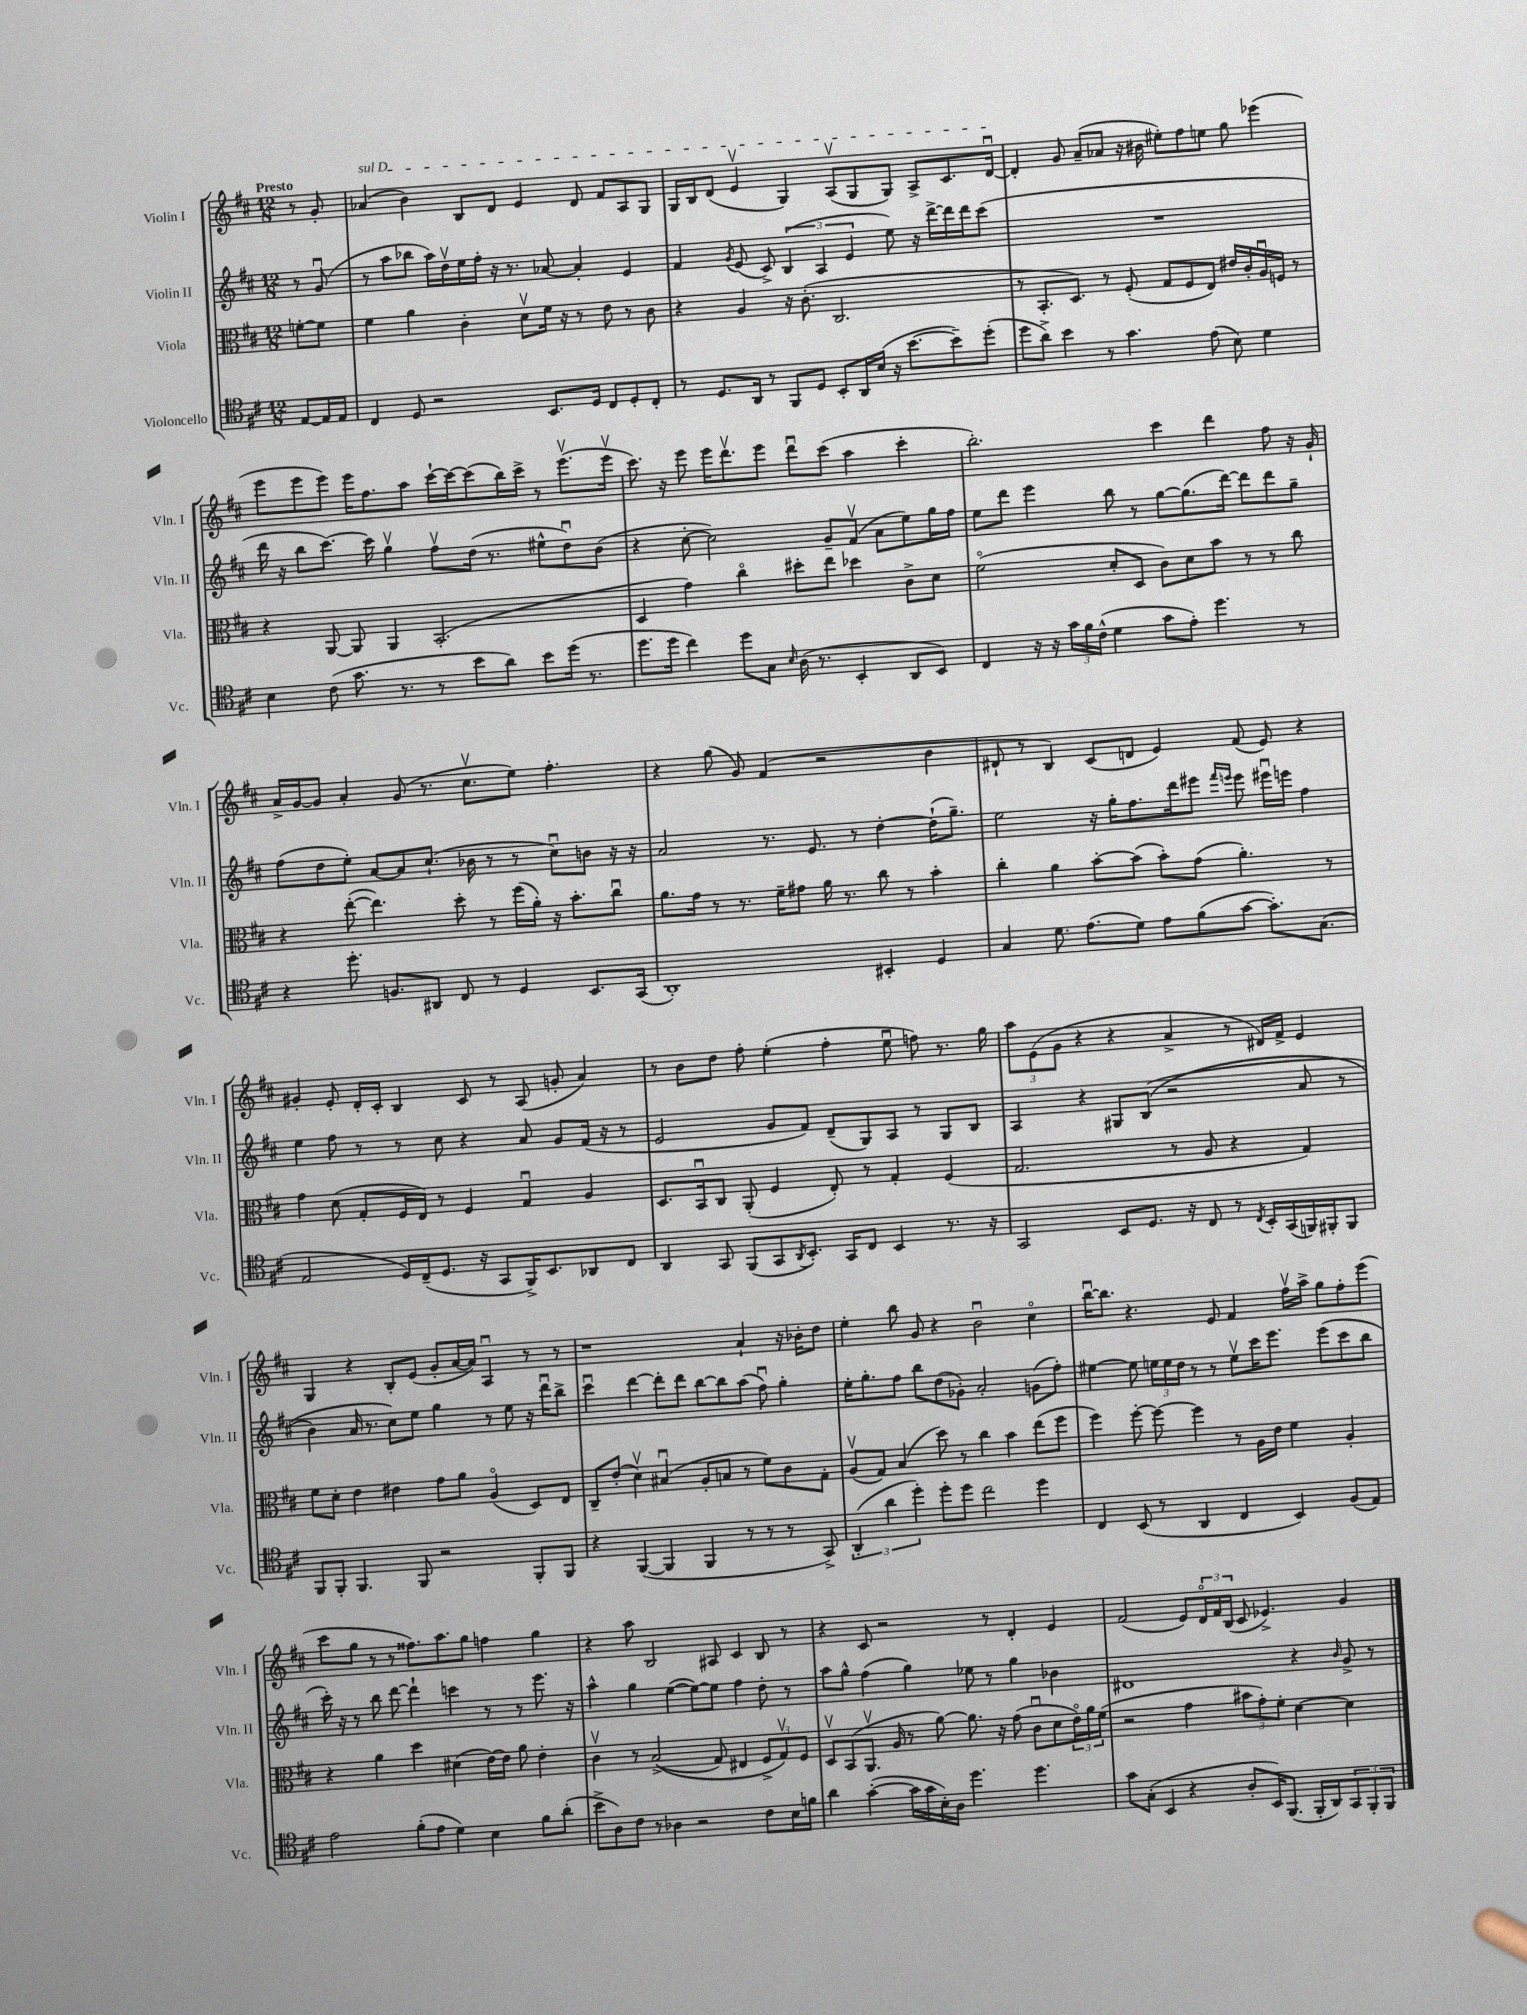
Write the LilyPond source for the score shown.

<<
\new StaffGroup <<
\new Staff = "s0" \with { instrumentName = "Violin I" shortInstrumentName = "Vln. I" } {
    \clef treble \key d \major \numericTimeSignature \time 12/8 \partial 4 \tempo "Presto"
    r8 g'8-. |
    \once \override TextSpanner.bound-details.left.text = \markup { \italic "sul D" } aes'4\startTextSpan( b'4) b8 d'8 e'4 d'8 fis'8 a8 g8 |
    g16 b16 d'8( e'4\upbow g4) a8\upbow( g8 g8) a8-> cis'8. d'16~\downbow\stopTextSpan |
    d'4-. g'8 a'8--( aes'8 r16 bis'16 eis''8-.) fis''8 e''8 g''8 ees'''4( |
    e'''8 e'''8 e'''8) e'''16 fis''8. a''8 cis'''16~-! cis'''16~ cis'''8( b''16) cis'''16-> r8 e'''8.\upbow( e'''16\upbow |
    cis'''8.) r16 e'''8 e'''16 d'''8.\upbow e'''8 d'''8\downbow cis'''8( a''4 cis'''4-. |
    b''2.-.) cis'''4 d'''4 fis''8 r16 g'16-! |
    a'16-> g'16~ g'8 a'4-. g'8( r8. cis''8.\upbow e''8) fis''4.-. |
    r4 g''8( g'8) fis'4( r2 b'4 |
    dis'8-! r8 b4) cis'8( d'8 e'4) fis'8( e'8) r4 |
    gis'4-. e'8-. d'16-. cis'16-. b4 cis'8 r8 a8( g'8-. a'4) |
    r8 b'8 d''8 fis''8-. e''4-.( fis''4-. e''8\downbow f''8) r8. g''16 |
    \tuplet 3/2 { a''8 e'8( g'8 } r4 r4 a'4-> r8 dis'16) fis'16-> e'4 |
    g4 r4 b8-. e'8( g'8-. a'16~ a'16) a4\downbow r8 r8 |
    r1 a'4-! r16 bes'16-. d''8 |
    e''4-. b''8 g'8 r4 b'2\downbow cis''4\flageolet |
    b''16~\downbow b''8. r4. e'8 fis'4 fis''16\upbow a''16-> g''8 fis''8-. e'''8( |
    cis'''8 g''8 r8 r8 fisis''8.) a''8. g''8 f''4 g''4 |
    r4 a''8 b2 ais8 cis'4 b8 r8 |
    r4 cis'8 r2 r8 d'4-. e'4 |
    fis'2( e'8) \tuplet 3/2 { d'16\flageolet fis'16 b16( } cis'8 ees'4.->) g'4 \bar "|." |
}
\new Staff = "s1" \with { instrumentName = "Violin II" shortInstrumentName = "Vln. II" } {
    \clef treble \key d \major \numericTimeSignature \time 12/8 \partial 4
    r8 g'8\downbow( |
    r8 a''8 bes''8 a''16) d''16\upbow e''16 fis''16-. r16 r8. aes'8~ aes'4-. e'4 |
    fis'4 \acciaccatura { g'8 } e'8( cis'8->) \tuplet 3/2 { b4( a4 e'4 } e''8) r16 d'''16~-> d'''16 d'''16 cis'''8( |
    R1. |
    d'''16 r16 b''8 cis'''8.~) cis'''16 g''4\upbow fis''8\upbow d''16( r8. eis''8-^ d''8\downbow) b'8( |
    r4 cis''8~-. cis''2) g'8-- fis'8\upbow( a'8 e''8) g''16 fis''16 |
    e''8 d'''8 e'''4 b''8 r8 g''8~ g''8.( d'''16~) d'''8 d'''8 g''8-- |
    fis''8( d''8 e''8-.) a'8~ a'8 cis''8.-!( bes'16 r8 r8 cis''8\downbow) b'8 r16 r16 |
    a'2 r8. e'8. r8 d''4~-. d''16-!( g''8.--) |
    e''2 r16 g''16-. fis''8. d'''16 eis'''8 \grace { fis'''16 e'''16 } e'''8 eis'''16\downbow e'''16 fis''4 |
    e''4 fis''8 r8 r8 cis''8 r4 a'8 g'8 fis'16( r16 r8 |
    e'2 g'8 fis'8) d'8--( g8) a8 r8 g8 b8 |
    a4 r4 gis8 b8(\( r2 a'8 r8 |
    b'4) a'16 r8. cis''8\) e''8 g''4 r8 e''8 r16 d'''16\downbow b''8-> |
    cis'''4\downbow d'''4~ d'''8-. d'''8 b''8~ b''8 a''8( fis''8\downbow) g''4-. |
    e''16-. g''8.-. fis''8 b''8 d''8( ges'8-.) a'2-. g'8( fis''8-.) |
    eis''4~ eis''8 \tuplet 3/2 { e''16 e''16 d''16 } r8 r8 e''8\upbow cis'''16 e'''8. e'''8( cis'''8 b''8 |
    cis'''16-.) r16 r8 b''8 d'''8~ d'''4-! c'''4 r8 r8 e'''8. r16 |
    a''4-^ g''4 e''4~( e''8~) e''8 fis''4 d''8-. r8 |
    a''8 g''8-^ fis''4( g''4) ees''8 r8 g''4 bes'4 |
    dis'1 r4 \grace { b'16 } g'8-> r8 \bar "|." |
}
\new Staff = "s2" \with { instrumentName = "Viola" shortInstrumentName = "Vla." } {
    \clef alto \key d \major \numericTimeSignature \time 12/8 \partial 4
    f'8~-. f'8 |
    fis'4 a'4 cis'4-. d'8\upbow fis'16 r16 r8 e'8 r8 cis'8 |
    r4 a4 r16 cis'8.-.( cis2. |
    r8 b,8.-. d8.) r8 fis8-.( g8 fis8 e8) eis'16 cis'16-. a16\downbow f16 r8 |
    r4 a,8~ a,8 a,4 b,2.-.( |
    d4 g'4) cis''4\flageolet dis''8-. e''8 des''4 cis'8-> d'8 |
    fis'2\flageolet( d'8-. d8 cis'8) d'8 b'8 r8 r8 cis''8 |
    r4 e''8~-.( e''4.) d''8-. r8 fis''16( a'16-.) r16 b'8.-. cis''8\downbow |
    a'8. g'16 r8 r8. fis'16-- gis'8 a'16 r8. cis''8 r8 b'4-. |
    cis''4-. a'4 b'8~-. b'8( b'8-.) g'8( a'4.-.) r8 |
    g'4 d'8( g8-. fis16 e16) r8 fis4 g4\downbow a4 |
    d8. b,16\downbow cis8 a,8-.( fis4 e8-.) r8 g4-. fis4( |
    g2. r8 a8 r4 g4) |
    fis'8 d'8-. e'4 eis'4 g'8 a'8 a4\flageolet( d8) e8 |
    cis8-- e'8-.( d'4\upbow) bis4\downbow( a8-. b8 r8 fis'8) cis'8 g8-. |
    a8\upbow( g8) b4( d''8) r8 cis''4 b'4 e''8( fis''8 |
    fis''4) fis''8~-. fis''8~ fis''4 r8 a16 e'16 fis'4 a4-. |
    r4 a'4 d''4 dis'4( e'16~) e'16 a'8 e'4-. |
    cis'4\upbow r8 b2->(\( g8) eis4 \tuplet 3/2 { fis8-> g8\upbow\) fis8 } |
    d8\upbow b,8( a,8.\upbow a16 r8 a'8~) a'8. r16 g'8( cis'8\downbow d'8 \tuplet 3/2 { e'16\flageolet) a'16 fis'16( } |
    r2 g'4 \tuplet 3/2 { bis'8 g'8-.) fis'8-. } d'4~ d'4 \bar "|." |
}
\new Staff = "s3" \with { instrumentName = "Violoncello" shortInstrumentName = "Vc." } {
    \clef tenor \key d \major \numericTimeSignature \time 12/8 \partial 4
    e8~ e16 e16 |
    cis4 d8 r2 b,8. d16 cis8 d8-. cis8-. |
    r8 d8. a,16 r8 fis,8 d8 b,8-. a,16 b16( r16 b'8.~ b'8--) d''8-.( |
    d''8 a'8->) b'4 r8 g'4. e'8( b8) d'4 |
    b4 cis'8( g'8. r8. r8 b'8 a'8) b'8 d''16( r8. |
    d''8. d''16 cis''4) d''8 g8 \grace { b16 } a16( r8. b,4-. a,8 b,8) |
    cis4 r16 r16 \tuplet 3/2 { g'16 fis'16 cis'16-^( } d'4 g'8 e'8-.) d''4. r8 |
    r4 d''8.-. f8. ais,8 cis8 r8 d4 b,8. g,16( |
    a,1-.) bis,4-. d4 |
    g4 d'8. e'8.( d'8) e'8 fis'8( g'8~ g'8.-.) g8.( |
    e2 d16) cis16--( d8. r16 g,8 fis,16->) b,8. aes,8 cis8 |
    a,4 g,8 fis,8( g,8 \acciaccatura { a,8 } b,8.-.) g,16 cis8 b,4 r8. r16 |
    g,2 b,8 d8. r16 cis8 r8 \acciaccatura { cis8 } b,16-. g,16( f,16) fis,16-. fis,8 |
    fis,8 fis,8-. fis,4. fis,8 r2 fis,8-. fis,8 |
    r4 fis,4~( fis,4 fis,4 r8 r8 r8 g,8->) |
    \tuplet 3/2 { a,4-.( a'4 d''4-.) } d''8-. d''8 cis''2 d''4 |
    cis4 b,8( r8 a,4 cis4 b,4) fis8( e8) |
    e'2 fis'8-.( e'8 d'4) b4 fis'8 a'8-.( |
    b'8-> a8) cis'8 r8 aes4 r2 cis'8 b16 f'16 |
    a'4 g'4~-.( g'16 g'16 b16-.) a16 d''4. d''4. |
    g'8 g8-.( b,4 r4 a8-. b,16) fis,8.( fis,16-. a,16) \tuplet 3/2 { g,8 fis,8-. fis,8 } \bar "|." |
}
>>
>>
\layout { \context { \Score \remove "Bar_number_engraver" } }
